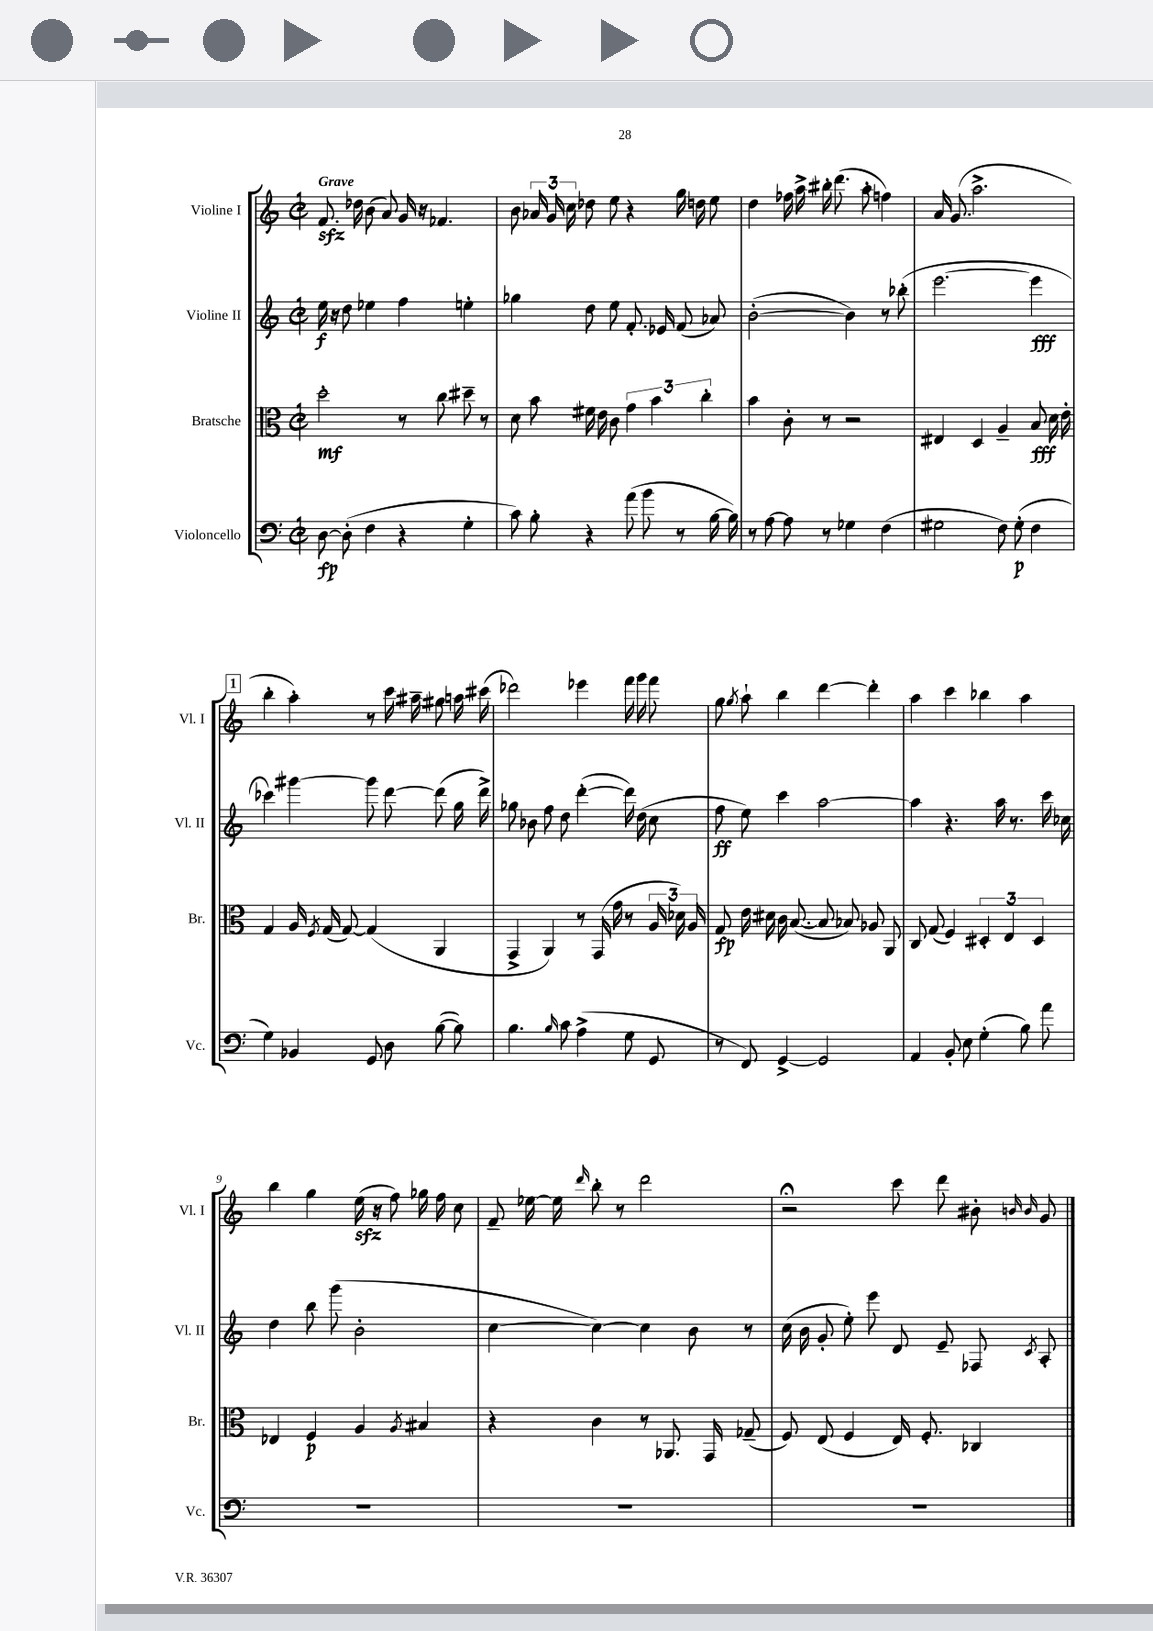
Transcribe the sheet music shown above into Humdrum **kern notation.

**kern	**kern	**kern	**kern
*staff4	*staff3	*staff2	*staff1
*clefF4	*clefC3	*clefG2	*clefG2
*k[]	*k[]	*k[]	*k[]
*M2/2	*M2/2	*M2/2	*M2/2
*met(c|)	*met(c|)	*met(c|)	*met(c|)
[8D	2dd'	16ee	8.f
.	.	16r	.
(8D']	.	8dd	.
.	.	.	16dd-
4F	.	4ee-	(8b
.	.	.	8a)
4r	8r	4ff	16g
.	.	.	16r
.	8cc	.	4.f-
4G'	8dd#~	4ee'	.
.	8r	.	.
=	=	=	=
8c)	8d	4gg-	8b
8B'	8b	.	24a-
.	.	.	24g
.	.	.	24cc
4r	16f#	8dd	8dd-
.	16e	.	.
.	8c	8ee	8ee
(8a	6g	8.f'	4r
8b	.	.	.
.	6b	.	.
.	.	16e-	.
8r	.	(8f	16gg
.	.	.	16dd
.	6cc'	.	.
[16B	.	8a-)	8ee
16B])	.	.	.
=	=	=	=
8r	4b	([2b'	4dd
[8A	.	.	.
8A]	8c'	.	16ff-
.	.	.	16aa^
8r	8r	.	16bb#'
.	.	.	(8.ddd
4G-	2r	4b])	.
.	.	.	8aa'
(4F	.	8r	4ff)
.	.	(8bb-'	.
=	=	=	=
2G#	4E#	[2.eee	16a
.	.	.	(8.g
.	4D	.	2.aa^
8F)	4A~	.	.
(8G#'	.	.	.
4F	8B	4eee]	.
.	16d	.	.
.	16e'	.	.
=	=	=	=
4G)	4G	4ccc-)	4bb'
4BB-	16A	[4ggg#	4aa')
.	8qF	.	.
.	(16G	.	.
.	[8G)	.	.
8GG	(4G]	8ggg#]	8r
8D	.	[8ddd	16ccc
.	.	.	16aa#~
([8B	4AA	(8ddd]	8gg#
8B])	.	16gg	16aa
.	.	16ddd^)	(16ccc#
=	=	=	=
4.B	4GG^	8gg-	2ddd-)
.	.	8b-	.
.	4AA)	8ff	.
16qqB	.	.	.
8c	.	8dd	.
(4A^	8r	([4ddd'	4eee-
.	(16GG	.	.
.	16g	.	.
8G	8r	16ddd])	16fff
.	.	(16dd	16ggg
8GG	24A	8cc	8fff
.	24d-)	.	.
.	24A	.	.
=	=	=	=
8r	8G	8ff	8gg
.	.	.	8qgg
8FF)	16e	8ee)	8aa`
.	16d#	.	.
[4GG^	16c	4ccc	4bb
.	([8.B	.	.
2GG]	8B]	[2aa	[4ddd
.	8B-)	.	.
.	8A-	.	4ddd']
.	8AA	.	.
=	=	=	=
4AA	8C	4aa]	4aa
.	(8G	.	.
8BB'	4F)	4.r	4ccc
8E	.	.	.
(4G'	6D#'	.	4bb-
.	.	16aa	.
.	6E	.	.
.	.	8.r	.
8B)	.	.	4aa
.	6D#	.	.
8a	.	16ccc	.
.	.	16cc-	.
=	=	=	=
1r	4E-	4dd	4bb
.	4F	8bb	4gg
.	.	(8ggg	.
.	4A	2b'	(16ee
.	.	.	16r
.	.	.	8ff)
.	8qA	.	.
.	4B#	.	16gg-
.	.	.	16ff
.	.	.	8cc
=	=	=	=
1r	4r	[4cc	8f~
.	.	.	[16ee-
.	.	.	16ee-]
.	.	.	16qqddd
.	4c	4cc_)	8bb'
.	.	.	8r
.	8r	4cc]	2ddd
.	8.AA-	.	.
.	.	8b	.
.	16GG	.	.
.	(8G-~	8r	.
=	=	=	=
1r	8F)	(16cc	2r;
.	.	16b	.
.	(8E	8g'	.
.	4F	8ee')	.
.	.	8eee	.
.	16E)	8d	8ccc
.	8.F'	.	.
.	.	8e~	8ddd
.	4C-	8F-	8b#'
.	.	.	16qqb
.	.	8qc	16qqb
.	.	8A'	8g
==	==	==	==
*-	*-	*-	*-
